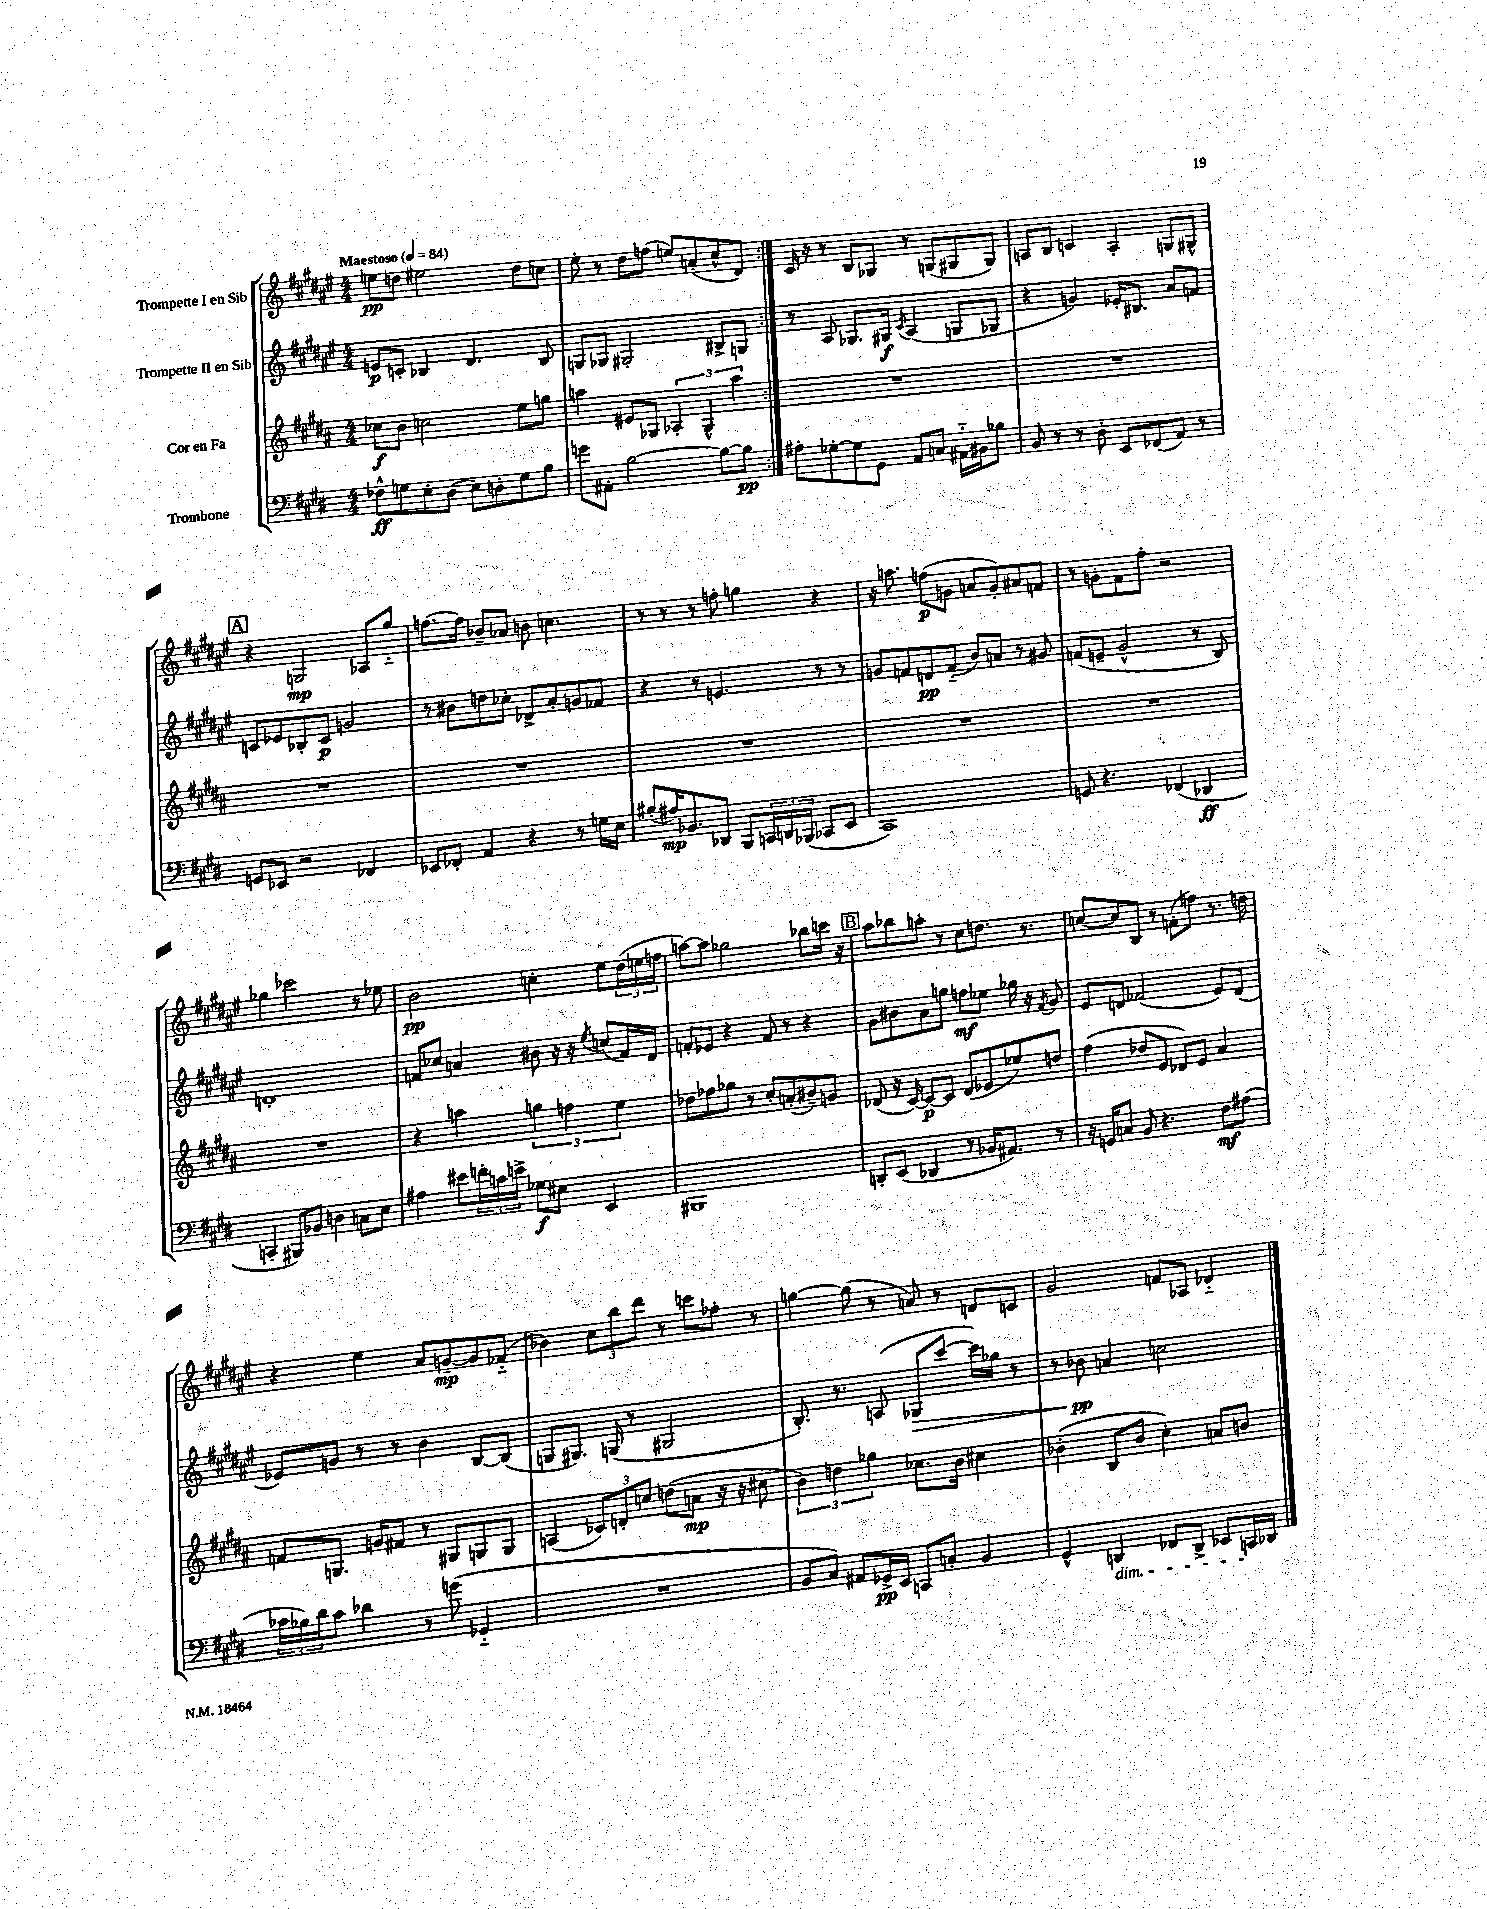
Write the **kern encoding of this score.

**kern	**kern	**kern	**kern
*staff4	*staff3	*staff2	*staff1
*clefF4	*clefG2	*clefG2	*clefG2
*k[f#c#g#d#]	*k[f#c#g#d#a#]	*k[f#c#g#d#a#e#]	*k[f#c#g#d#a#e#]
*M4/4	*M4/4	*M4/4	*M4/4
*MM84	*MM84	*MM84	*MM84
8F-^^\L	8cc-\L	8e/L	8ee\L
8G\	8b\J	8c'/J	8dd\J
8E'\	2cc\	4B-/	2ee#\
(8D#\J	.	.	.
8E\L)	.	4.d#/	.
8D'\	.	.	.
8G\	8ee\L	.	8dd\L
8B\J	8gg\J	8B-/	8cc\J
=	=	=	=
8g\L	4aa\	8G/L	8ee#'\
8AA#'\J	.	8G-/J	8r
[2B\	8e#/L	2G#'/	8dd#\L
.	8G-/J	.	(8ff\J
.	6A-'/	.	8ee/L)
.	.	.	(8a'/
.	6G-^^/	.	.
8B\_L	.	8B#^/L	8cc#^^/
.	6aa\	.	.
8B\]J	.	8G/J	8d#/J)
=:|!	=:|!	=:|!	=:|!
8A#'\L	1r	8r	16c#/
.	.	.	16r
[8G-'\	.	8A#/	8r
8G-\]	.	8.G-/L	8B/L
8GG#\J	.	.	8G-/J
.	.	16G#/Jk	.
.	.	8qc#/	.
8AA/L	.	(4A#/	8r
8C/J	.	.	(8G/L
16AA#'~\LL	.	8G/L	8G#/
16BB#\J	.	.	.
8B-\J	.	8G-/J	8G#/J)
=	=	=	=
8BB/	1r	4r	8A/L
8r	.	.	8B/J
8r	.	4g/)	4c/
8D#'\	.	.	.
8EE/L	.	16e-'/LK	4A'/
.	.	8.B#/J	.
(8FF-/	.	.	.
8AA/J)	.	8a#/L	8G/L
8r	.	8f/J	8G#^^/J
=	=	=	=
8GG/L	1r	8c/L	4r
8EE-/J	.	8e-/	.
2r	.	8B-'/	2G/
.	.	8c/J	.
.	.	2g/	.
4FF-/	.	.	8A-/L
.	.	.	8gg#'~/J
=	=	=	=
8EE-/L	1r	8r	[8.ff\L
8FF-'/J	.	8b#\L	.
.	.	.	16ff\]Jk
4AA/	.	8dd\	8b-~/L
.	.	8cc-'\J	8a-/J
4r	.	8d-^/L	8b\
.	.	8a#'/	4.cc\
8r	.	8g/	.
16G\LL	.	8f-/J	.
16E\JJ	.	.	.
=	=	=	=
(8B#'/L	1r	4r	8r
16A#/K)	.	.	8r
8.BB-/	.	.	.
.	.	8r	8r
8DD-/J	.	4.e/	8ff'\
8BBB/L	.	.	4gg\
24CC/L	.	.	.
24DD/	.	.	.
(24BBB-/JJ	.	.	.
8CC-/L	.	8r	4r
8EE/J	.	8r	.
=	=	=	=
1CC#)	1r	8g/L	16r
.	.	.	8.aa\
.	.	8f/	.
.	.	8d/	(8ff\L
.	.	(8f'~/J	8g\J
.	.	8b/L)	8a/L
.	.	8a/J	8g'/)
.	.	8r	8a#/
.	.	8g#/	8f/J
=	=	=	=
8GG/	1r	(8f/L	8r
4.r	.	8e~/J	8g'\L
.	.	2g#^^/	8f#\
.	.	.	8ff#'\J
(4FF-/	.	.	2r
4DD-/	.	8r	.
.	.	8B/)	.
=	=	=	=
4CC'/	1r	1d'	4gg-\
8BBB#/L)	.	.	2ccc-\
8BB-/J	.	.	.
4D\	.	.	.
8C\L	.	.	8r
8E\J	.	.	8ee-\
=	=	=	=
4A#\	4r	8f/L	2b\
.	.	8cc-/J	.
8e#\L	4aa\	4a/	.
24f'\L	.	.	.
24c\	.	.	.
24e^\JJ	.	.	.
8G-\L	6gg\	8b#\	4cc'\
8E#\J	.	16r	.
.	6ff\	.	.
.	.	16r	.
.	.	8qee#/	.
4EE/	.	(8cc/L	8ee#\L
.	6ee\	.	.
.	.	16f/L)	(24dd#\L
.	.	.	24ee\
.	.	16d#/JJ	.
.	.	.	24ff\JJ
=	=	=	=
1BBB#	8dd-\L	8f'/L	[8aa\L)
.	8ff-\	8e-/J	8aa\]J
.	8gg-\J	4r	2gg-\
.	8r	.	.
.	8cc#'/L	8f/	.
.	(8a'/	8r	.
.	8b#~/)	4r	8bb-\L
.	8g/J	.	16ccc\Jk
.	.	.	16r
=	=	=	=
8DD'/L	(8d-/	8g#\L	8aa#\L
(8EE/J	16r	8b#\	8bb-\
.	[16c#/)	.	.
4DD-/	8c#/_L	8a#\	8aa'\J
.	8c#/]J	8gg\J	8r
8r	(8d-/L	8ff\L	8cc#\L
16BB-/LK	8e-/	8ee-\J	8.dd\J
8.AA#/J)	.	.	.
.	8ee-/)	16gg-\	.
.	.	16r	8.r
.	.	8qf#/	.
8r	8dd/J	8g#/	.
=	=	=	=
16r	(4ff#\	8e#/L	[8cc/L
16GG/LK	.	.	.
8C/J	.	8d/J	8cc/]
8BB/	8dd-/L	(2f-/	8B/J
4.r	8e/J	.	8r
.	8d-/L)	.	(8f'\L
.	8e/J	.	8ff\J)
8F#\L	4a#/	8e#/L)	8.r
(8A#\J	.	(8d/J	.
.	.	.	16dd\
=	=	=	=
24c-\LL	8f/L	8e-/L)	4r
24B-\)	.	.	.
24d#\J	.	.	.
8c-\J	8.G/J	8g/J	.
4d-\	.	8r	4ee#\
.	16g/LK	.	.
.	8f#/J	8r	.
8r	8r	4b\	8a#/L
(8g\	8G#/L	.	[8g~/
4GG-'~/	8G/	[8B/L	8g/]
.	8G/J	(8B/]J	(8f-'~/J
=	=	=	=
1r	(4A/	8G/L	4b-\)
.	.	8.G#/J)	.
.	12c-/L)	.	12cc#\L
.	.	(16G/	.
.	12d'/	.	12bb\
.	.	8r	.
.	12cc/J	.	12ddd#\J
.	(8dd\L	2G#/	8r
.	8a\J	.	8ccc\L
.	16r	.	8ff-'\J
.	16r	.	.
.	8cc#\	.	8r
=	=	=	=
8BB/L	6b\)	8.B'/)	[4gg\
8C#/J)	.	.	.
.	6dd\	.	.
.	.	8.r	.
8AA#/L	.	.	(8gg\]
.	6gg-\	.	.
16GG-^/L	.	(8A/	8r
16EE/JJ	.	.	.
8CC/L	8.cc-\L	8G-/L	8a/)
8C'/J	.	[8ccc#/J	8r
.	16b\Jk	.	.
4BB/	4cc#\	16ccc#\]LL)	8d/L
.	.	16gg-\JJ	.
.	.	8r	8c/J
=	=	=	=
4GG#^^/	(4b-'\	8r	2g#/
.	.	8b-\	.
4DD/	8B/L	4a/	.
.	8b-/J	.	.
8FF-/L	4cc#'\)	2cc\	8f/L
8DD^/J	.	.	8A-/J
8EE-/L	8a/L	.	4d-'~/
16CC/L	8b/J	.	.
16DD-/JJ	.	.	.
==	==	==	==
*-	*-	*-	*-
